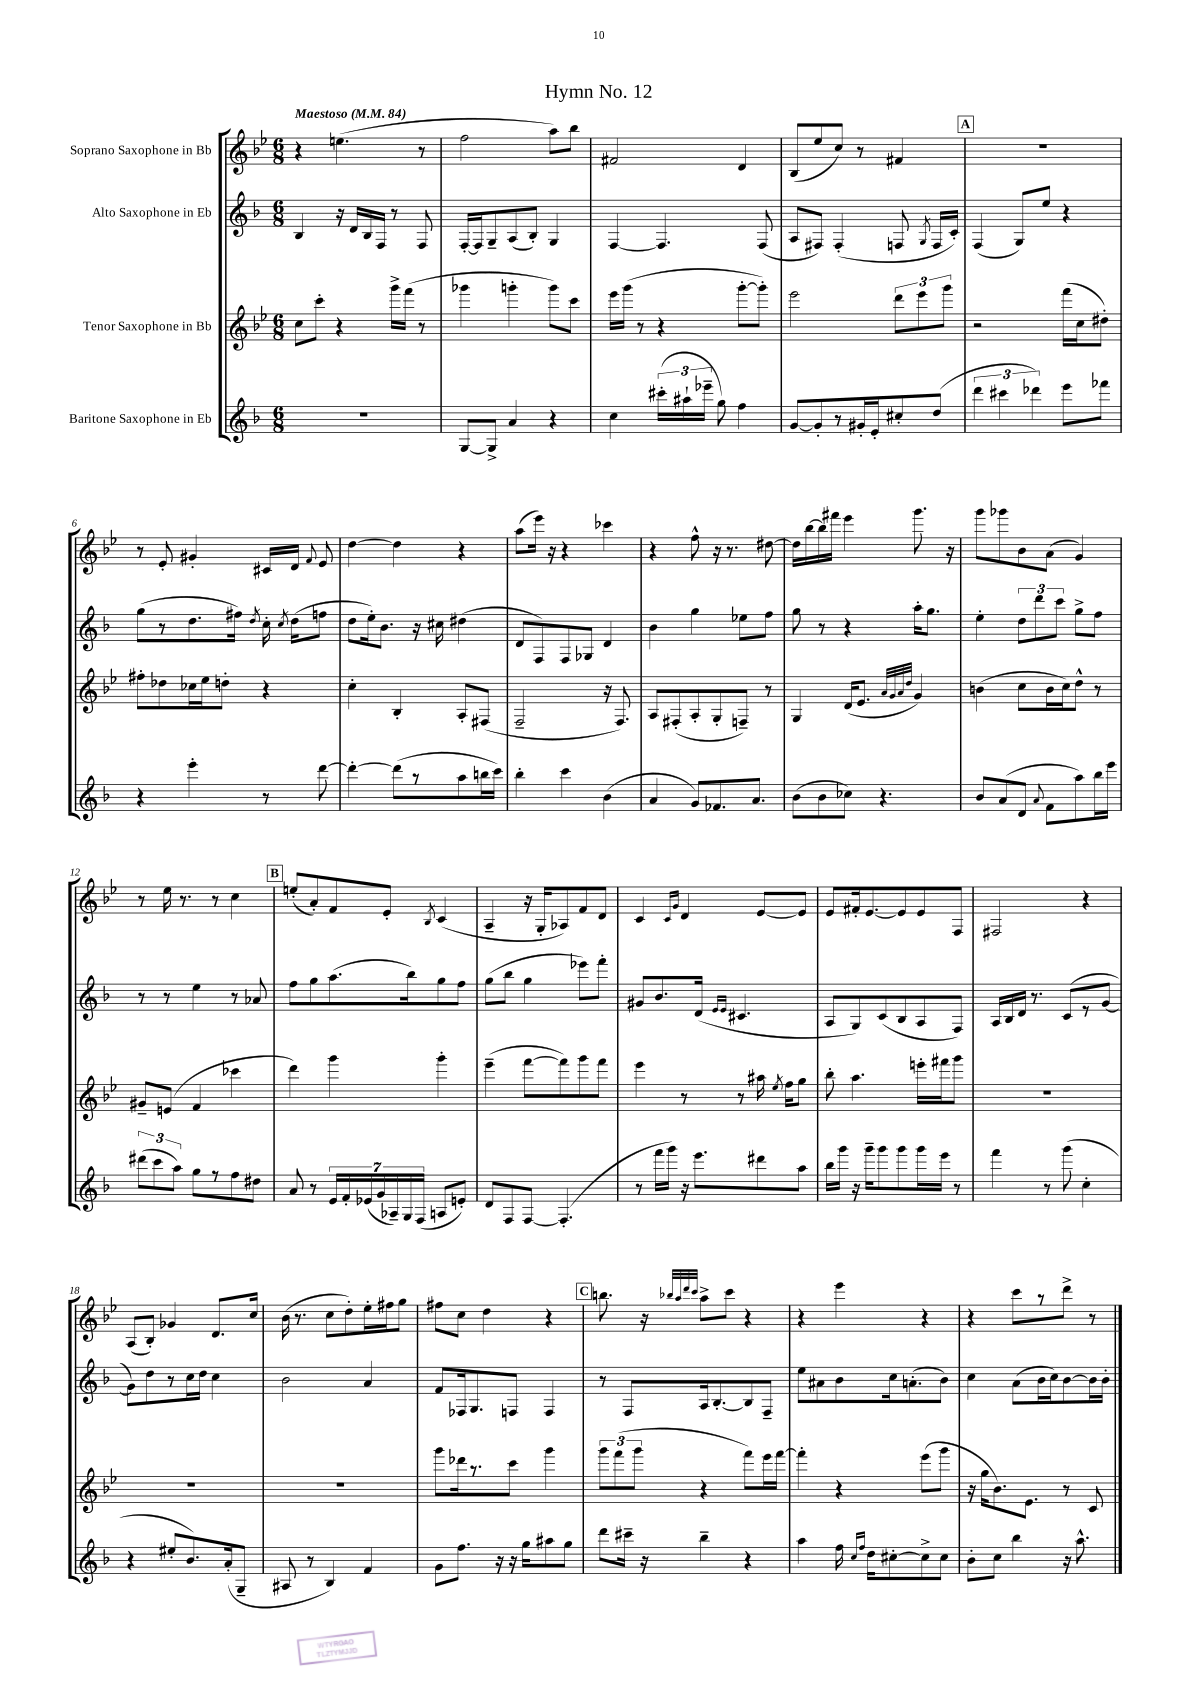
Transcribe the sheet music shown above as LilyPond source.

\header { title = "Hymn No. 12" }
<<
\new StaffGroup <<
\new Staff = "s0" \with { instrumentName = "Soprano Saxophone in Bb" } {
    \clef treble \key bes \major \numericTimeSignature \time 6/8 \tempo "Maestoso" 4 = 84
    \autoBeamOff r4 e''4.( r8 |
    f''2 a''8[) bes''8] |
    fis'2 d'4 |
    bes8[( ees''8 c''8]) r8 fis'4 |
    \mark \markup { \box "A" } R2. |
    r8 ees'8-. gis'4-. cis'16[ d'16] \appoggiatura { f'8 } ees'8 |
    d''4~ d''4 r4 |
    a''8[( ees'''16]) r16 r4 ces'''4 |
    r4 f''8-^ r16 r8. dis''8~ |
    dis''16[ bes''16~ bes''16 fis'''16] ees'''4 g'''8. r16 |
    g'''8[ ges'''8 bes'8 a'8]( g'4) |
    r8 ees''16 r8. r8 c''4 |
    \mark \markup { \box "B" } e''8[-.( a'8-.) f'8 ees'8]-. \acciaccatura { bes8 } c'4( |
    a4-- r16 g16[-. aes8) f'8 d'8] |
    c'4 \grace { c'16[ g'16] } d'4 ees'8[~ ees'8] |
    ees'8[ fis'16-. ees'8.~ ees'8 ees'8 f8] |
    fis2 r4 |
    a8[( bes8]-.) ges'4 d'8.[ c''16] |
    bes'16( r8. c''8[ d''8-.) ees''16-. fis''16 g''8] |
    fis''8[ c''8] d''4 r4 |
    \mark \markup { \box "C" } b''8. r16 \grace { bes''32[ a''32 d'''32 c'''32] } a''8[-> c'''8] r4 |
    r4 ees'''4 r4 |
    r4 c'''8[ r8 d'''8]-> r8 \bar "|." |
}
\new Staff = "s1" \with { instrumentName = "Alto Saxophone in Eb" } {
    \clef treble \key f \major \numericTimeSignature \time 6/8
    \autoBeamOff bes4 r16 d'16[ bes16 f16] r8 f8 |
    f16[~-. f16 g8-- a8( bes8]-.) g4 |
    f4~ f4. f8( |
    a8[ fis8]) fis4-.( f8 \acciaccatura { g8 } f16[ c'16]-.) |
    \mark \markup { \box "A" } f4( g8[) e''8] r4 |
    g''8[( r8 d''8. fis''16]) \acciaccatura { d''8 } c''16-. \acciaccatura { c''8 } d''16[( f''8] |
    d''8[ e''16-.) bes'8.] r16 cis''16 dis''4( |
    d'8[ f8) f8 ges8] d'4 |
    bes'4 g''4 ees''8[ f''8] |
    g''8 r8 r4 a''16[-. g''8.] |
    e''4-. \tuplet 3/2 { d''8[ d'''8 c'''8] } g''8[-> f''8] |
    r8 r8 e''4 r8 aes'8 |
    \mark \markup { \box "B" } f''8[ g''8 a''8.( bes''16) g''8 f''8] |
    g''8[( bes''8] g''4 ees'''8[) f'''8]-. |
    gis'8[ bes'8. d'16]( \grace { e'16[ e'16] } cis'4. |
    a8[ g8) c'8( bes8 a8 f8]) |
    a16[ bes16 d'16] r8. c'8[( r8 g'8]~ |
    g'8[) d''8 r8 c''16 d''16] c''4 |
    bes'2 a'4 |
    f'8[ fes16 g8. f8] f4 |
    \mark \markup { \box "C" } r8 f8[ a16 bes8.~-. bes8 f8]-- |
    e''8[ ais'8 bes'8 c''16 a'8.-.( bes'8]) |
    c''4 a'8[( bes'16 c''16) bes'8~ bes'16 bes'16]-. \bar "|." |
}
\new Staff = "s2" \with { instrumentName = "Tenor Saxophone in Bb" } {
    \clef treble \key bes \major \numericTimeSignature \time 6/8
    \autoBeamOff c''8[ c'''8]-. r4 g'''16[-> f'''16]( r8 |
    ges'''4 g'''4-. g'''8[) c'''8] |
    ees'''16[ g'''16]( r8 r4 g'''8[~-. g'''8]-.) |
    ees'''2 \tuplet 3/2 { d'''8[ ees'''8 g'''8] } |
    \mark \markup { \box "A" } r2 f'''16[( c''16 dis''8]-.) |
    fis''8[-. des''8 ces''16 ees''16 d''8]-. r4 |
    c''4-. bes4-. a8[-. fis8]( |
    f2-- r16 f8.) |
    a8[ fis8-.( a8-. g8-. f8]--) r8 |
    g4 d'16[( ees'8.] \grace { a'32[ g'32 a'32 d''32] } g'4) |
    b'4( c''8[ b'16 c''16) d''8]-^ r8 |
    gis'8[-- e'8]( f'4 ces'''4 |
    \mark \markup { \box "B" } d'''4) g'''4 g'''4-. |
    ees'''4--( f'''8[~ f'''8) g'''8 f'''8] |
    ees'''4 r8 r8 ais''16 \acciaccatura { ees''8 } f''16[ g''8] |
    bes''8-. a''4. e'''16[-. fis'''16 g'''8] |
    R2. |
    R2. |
    R2. |
    g'''8[ des'''16 r8. c'''8] g'''4 |
    \mark \markup { \box "C" } \tuplet 3/2 { g'''8[ f'''8( g'''8] } r4 f'''8[) ees'''16 f'''16]~ |
    f'''4-. r4 ees'''8[( g'''8] |
    r16 g''16[ bes'8.) ees'8.] r8 c'8 \bar "|." |
}
\new Staff = "s3" \with { instrumentName = "Baritone Saxophone in Eb" } {
    \clef treble \key f \major \numericTimeSignature \time 6/8
    \autoBeamOff R2. |
    g8[~ g8]-> a'4 r4 |
    c''4 \tuplet 3/2 { cis'''16[-.( ais''16-! ees'''16]-- } g''8) f''4 |
    g'8[~ g'8-. r8 gis'16-. e'16-. cis''8-. d''8]( |
    \mark \markup { \box "A" } \tuplet 3/2 { d'''4 cis'''4 des'''4) } e'''8[ fes'''8] |
    r4 e'''4-. r8 d'''8~ |
    d'''4~-. d'''8[( r8 a''8 b''16 c'''16]) |
    bes''4-. c'''4 bes'4( |
    a'4 g'8[) fes'8. a'8.] |
    bes'8[( bes'8 ces''8]) r4. |
    bes'8[ a'8( d'8] \appoggiatura { a'8 } f'8[ a''8) bes''16 e'''16] |
    \tuplet 3/2 { dis'''8[( c'''8 a''8]) } g''8[ r8 f''8 dis''8] |
    \mark \markup { \box "B" } a'8 r8 \tuplet 7/4 { e'16[ f'16-. ees'16( g'16 aes16--) g16 f16]( } a8[ e'8]-.) |
    d'8[ f8 f8]~ f4.-.( |
    r8 f'''16[ g'''16]) r16 e'''8.[ dis'''8 a''8] |
    bes''16[ g'''16] r16 g'''16[-- g'''8 g'''8 g'''16 e'''16] r8 |
    f'''4 r8 g'''8( c''4-. |
    r4 eis''8[-. bes'8.) a'16-.( g8]-- |
    ais8 r8 bes4) f'4 |
    g'8[ f''8.] r16 r16 g''16[ ais''8 g''8] |
    \mark \markup { \box "C" } d'''8[ cis'''16]-- r16 bes''4-- r4 |
    a''4 f''16 \grace { c''16[ f''16] } d''16[ cis''8~-. cis''8-> cis''8] |
    bes'8[-. c''8] bes''4 r16 a''8.-^ \bar "|." |
}
>>
>>
